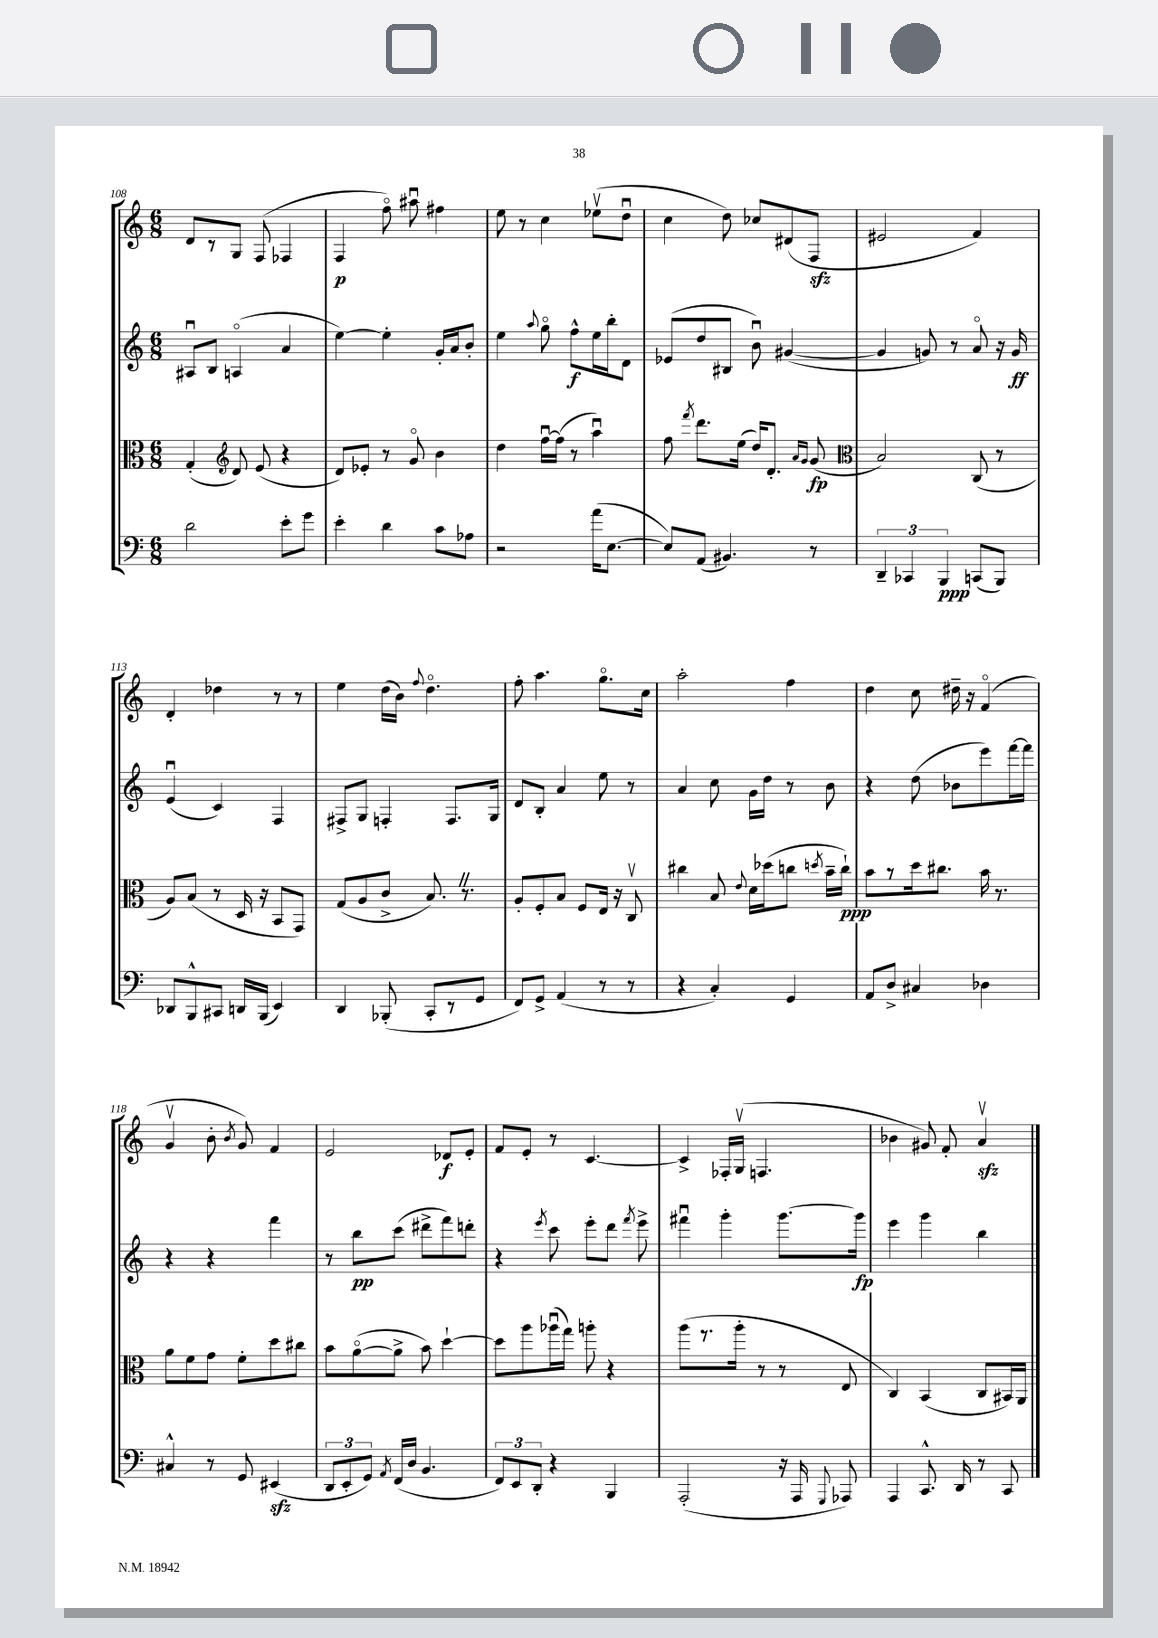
<<
\new StaffGroup <<
\new Staff = "s0" {
    \clef treble \key c \major \numericTimeSignature \time 6/8
    \autoBeamOff d'8[ r8 g8] f8( fes4 |
    f4\p f''8\flageolet) ais''8\downbow fis''4 |
    e''8 r8 c''4 ees''8[\upbow( d''8]\downbow |
    c''4 d''8) ces''8[ dis'8( f8]\sfz |
    eis'2 f'4) |
    d'4-. des''4 r8 r8 |
    e''4 d''16[( b'16]) \appoggiatura { f''8 } d''4.\flageolet |
    f''8-. a''4. g''8.[\flageolet c''16] |
    a''2-. f''4 |
    d''4 c''8 dis''16-- r16 f'4\flageolet( |
    g'4\upbow b'8-. \acciaccatura { b'8 } g'8) f'4 |
    e'2 des'8[\f e'8]-. |
    f'8[ e'8]-. r8 c'4.~ |
    c'4-> fes16[-. g16]\upbow( f4. |
    bes'4 gis'8) f'8-. a'4\upbow\sfz \bar "|." |
}
\new Staff = "s1" {
    \clef treble \key c \major \numericTimeSignature \time 6/8
    \autoBeamOff ais8[\downbow b8] a4\flageolet( a'4 |
    e''4~) e''4-. g'16[-. a'16 b'8]-. |
    e''4 \appoggiatura { a''8 } g''8\flageolet f''8[-^\f e''16 b''16-. d'8] |
    ees'8[( d''8 bis8] b'8\downbow) gis'4~( |
    gis'4 g'8) r8 a'8\flageolet r16 g'16\ff |
    e'4\downbow( c'4) f4 |
    fis8[-> g8] f4-. f8.[ g16] |
    d'8[ b8]-. a'4 e''8 r8 |
    a'4 c''8 g'16[ d''16] r8 b'8 |
    r4 d''8( bes'8[ e'''8) f'''16~ f'''16] |
    r4 r4 f'''4 |
    r8 b''8[\pp c'''8]( dis'''8[-> f'''8) d'''8]-. |
    r4 \acciaccatura { e'''8 } c'''8 e'''8[-. d'''8] \acciaccatura { f'''8 } e'''8-> |
    fis'''4\downbow g'''4-. g'''8.[~ g'''16]\fp |
    e'''4 g'''4 b''4 \bar "|." |
}
\new Staff = "s2" {
    \clef alto \key c \major \numericTimeSignature \time 6/8
    \autoBeamOff g4-.( \clef treble d'8) e'8( r4 |
    d'8[) ees'8]-. r8 g'8\flageolet b'4 |
    d''4 f''16[~\downbow f''16]( r8 a''4\downbow) |
    f''8 \acciaccatura { f'''8 } d'''8.[ e''16]( d''16[) d'8.]-. \grace { a'16[ g'16] } g'8\fp( |
    \clef alto b2) c8( r8 |
    a8[) b8]( r8 d16 r16 b,8[ g,8]) |
    g8[( a8 c'8]-> b8.) \once \override BreathingSign.text = \markup { \musicglyph "scripts.caesura.straight" } \breathe r8. |
    a8[-. f8-. b8] f8[ e16] r16 c8\upbow |
    cis''4 b8 \appoggiatura { e'8 } d'16[ des''16( c''8] \acciaccatura { d''8 } b'16[-- c''16]-!\ppp) |
    b'8[ r8 d''16 cis''8.] b'16 r8. |
    a'8[ f'8 g'8] f'8[-. d''8 cis''8] |
    b'8[ a'8~\flageolet( a'8]-> b'8) d''4~-! |
    d''8[ a''8 aes''16\downbow( g''16]) a''8-. r4 |
    a''8[( r8. a''16]-. r8 r8 e8 |
    c4) b,4( c8[ bis,16) a,16] \bar "|." |
}
\new Staff = "s3" {
    \clef bass \key c \major \numericTimeSignature \time 6/8
    \autoBeamOff d'2 e'8[-. g'8] |
    e'4-. d'4 c'8[ aes8] |
    r2 a'16[( e8.]~ |
    e8[) a,8]( bis,4.) r8 |
    \tuplet 3/2 { d,4-- ces,4 b,,4\ppp } c,8[( b,,8]) |
    des,8[ b,,8-^ cis,8] d,16[ b,,16]( e,4) |
    d,4 bes,,8-.( c,8[-. r8 g,8] |
    f,8[) g,8]-> a,4( r8 r8 |
    r4 c4-.) g,4 |
    a,8[ d8]-> cis4 des4 |
    cis4-^ r8 g,8 eis,4\sfz( |
    \tuplet 3/2 { d,8[ e,8-. g,8]) } \acciaccatura { a,8 } f,16[( d16] b,4. |
    \tuplet 3/2 { f,8[) e,8 d,8]-. } r4 b,,4 |
    a,,2-.( r16 a,,16 \appoggiatura { g,,8 } aes,,8) |
    a,,4 c,8.-^ d,16 r8 c,8 \bar "|." |
}
>>
>>
\layout { \context { \Score currentBarNumber = #108 } }
